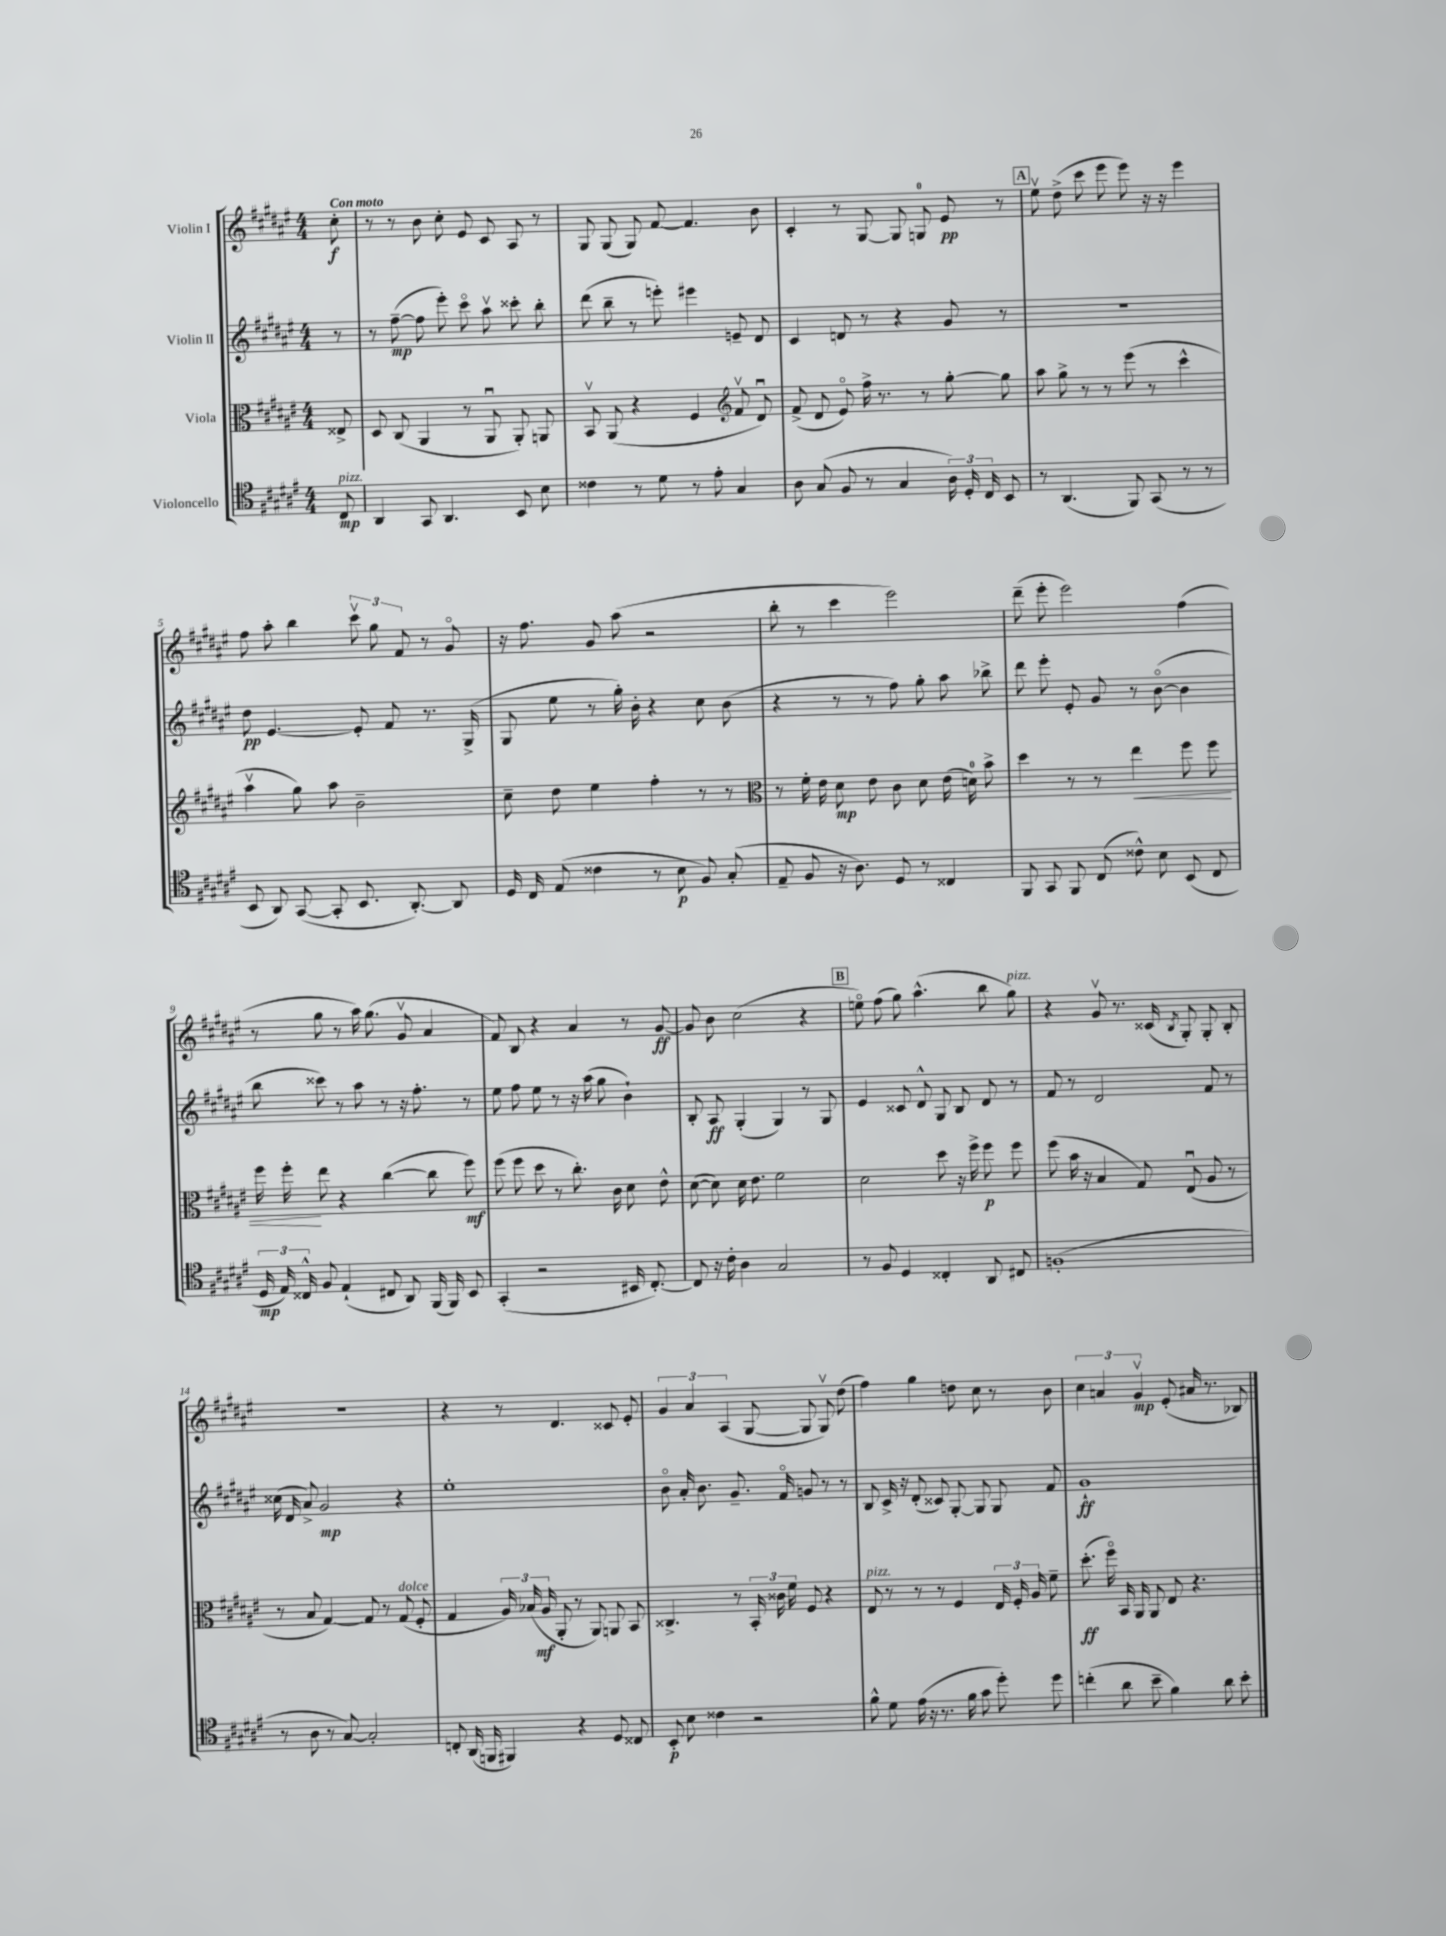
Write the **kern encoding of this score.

**kern	**dynam	**kern	**dynam	**kern	**dynam	**kern	**dynam
*part4	*part4	*part3	*part3	*part2	*part2	*part1	*part1
*staff4	*staff4	*staff3	*staff3	*staff2	*staff2	*staff1	*staff1
*I"Violoncello	*	*I"Viola	*	*I"Violin II	*	*I"Violin I	*
*clefC4	*	*clefC3	*	*clefG2	*	*clefG2	*
*k[f#c#g#d#a#e#]	*	*k[f#c#g#d#a#e#]	*	*k[f#c#g#d#a#e#]	*	*k[f#c#g#d#a#e#]	*
*M4/4	*	*M4/4	*	*M4/4	*	*M4/4	*
=	=	=	=	=	=	=	=
!	!	!	!	!	!	!LO:TX:a:B:t=Con moto	!
!LO:TX:a:i:t=pizz.	!	!	!	!	!	!	!
8C#/	mp	8E##X^/	.	8r	.	8cc#'\	f
=1	=1	=1	=1	=1	=1	=1	=1
4AA#/	.	8D#/	.	8r	.	8r	.
.	.	(8C#/	.	([8ff#~\	mp	8r	.
8GG#/	.	4AA#/	.	8ff#\]	.	8b\	.
4.AA#/	.	.	.	8eee#'\)	.	8cc#'\	.
.	.	8r	.	8ccc#\	.	8e#/	.
.	.	8AA#u/	.	8aa#v\	.	8c#/	.
8BB/	.	8AA#'/)	.	8ccc##X'\	.	8A#/	.
8B\	.	8AAn/	.	8bb'\	.	8r	.
=2	=2	=2	=2	=2	=2	=2	=2
4c##X\	.	8BBv/	.	(8ddd#\	.	8G#/	.
.	.	(8AA#/	.	8bb~\	.	(8G#/	.
8r	.	4r	.	8r	.	8G#/)	.
8d#\	.	.	.	8eeen'\)	.	[8f#/	.
8r	.	4F#/	.	4eee#X\	.	4.f#/]	.
8e#'\	.	.	.	.	.	.	.
*	*	*clefG2	*	*	*	*	*
4G#/	.	8f#v/	.	8en~/	.	.	.
.	.	8d#u/)	.	8d#/	.	8b\	.
=3	=3	=3	=3	=3	=3	=3	=3
8A#\	.	(8f#^/	.	4c#/	.	4c#'/	.
(8G#/	.	8d#/	.	.	.	.	.
8F#/	.	8e#/)	.	8dn/	.	8r	.
8r	.	16ff#^\	.	8r	.	[8G#/	.
.	.	8.r	.	.	.	.	.
4G#/	.	.	.	4r	.	8G#/]	.
.	.	8r	.	.	.	8Gn/	.
24A#\)	.	[8gg#'\	.	8g#/	.	8e#/	pp
24D#'/	.	.	.	.	.	.	.
24C#/	.	.	.	.	.	.	.
8BB/	.	8gg#\]	.	8r	.	8r	.
!!LO:REH:place=s1:t=A
=4	=4	=4	=4	=4	=4	=4	=4
8r	.	8aa#\	.	1r	.	8ee#v\	.
(4.AA#/	.	8gg#^\	.	.	.	(8dd#^\	.
.	.	8r	.	.	.	8ccc#\	.
.	.	8r	.	.	.	8eee#\	.
8FF#/)	.	(8eee#\	.	.	.	8eee#\)	.
(8GG#/	.	8r	.	.	.	16r	.
.	.	.	.	.	.	16r	.
8r	.	4ccc#^^\	.	.	.	4eee#\	.
8r	.	.	.	.	.	.	.
!!LO:LB:g=z
=5	=5	=5	=5	=5	=5	=5	=5
8BB/	.	4aa#v\	.	8dd#\	pp	8ff#\	.
8AA#/)	.	.	.	[4.e#/	.	8aa#'\	.
([8GG#/	.	8gg#\)	.	.	.	4bb\	.
8GG#'/]	.	8aa#\	.	.	.	.	.
8.BB/	.	2b~\	.	8e#'/]	.	12ccc#v\	.
.	.	.	.	.	.	12gg#\	.
.	.	.	.	8f#/	.	.	.
.	.	.	.	.	.	12f#/	.
[8.AA#'/)	.	.	.	.	.	.	.
.	.	.	.	8.r	.	8r	.
8AA#/]	.	.	.	.	.	8g#/	.
.	.	.	.	(16G#^/	.	.	.
=6	=6	=6	=6	=6	=6	=6	=6
16D#/	.	8cc#~\	.	8G#/	.	16r	.
16C#/	.	.	.	.	.	8.ff#\	.
(8E#/	.	8dd#\	.	8ee#\	.	.	.
4c##X\	.	4ee#\	.	8r	.	8g#/	.
.	.	.	.	16gg#'\)	.	(8aa#\	.
.	.	.	.	16b'\	.	.	.
8r	.	4ff#'\	.	4r	.	2r	.
8B\	p	.	.	.	.	.	.
8F#/)	.	8r	.	8cc#\	.	.	.
(8G#'/	.	8r	.	(8b\	.	.	.
=7	=7	=7	=7	=7	=7	=7	=7
*	*	*clefC3	*	*	*	*	*
8E#~/	.	8r	.	4r	.	8bb'\	.
8F#/	.	16f#'\	.	.	.	8r	.
.	.	16e#\	.	.	.	.	.
16r	.	8d#\	mp	8r	.	4ccc#\	.
8.A#\)	.	.	.	.	.	.	.
.	.	8e#\	.	8r	.	.	.
8D#/	.	8c#\	.	8ff#\)	.	2eee#\)	.
8r	.	8d#\	.	8gg#'\	.	.	.
4C##X/	.	(16e#\	.	8aa#\	.	.	.
.	.	16dn\)	.	.	.	.	.
.	.	8b^\	.	8bb-X^\	.	.	.
=8	=8	=8	=8	=8	=8	=8	=8
8FF#/	.	4dd#\	.	8ddd#\	.	(8ddd#~\	.
8GG#/	.	.	.	8eee#'\	.	8eee#'\	.
8FF#/	.	8r	.	8e#'/	.	2eee#\)	.
(8C#/	.	8r	.	8g#/	.	.	.
!	!	!	!LO:HP:b	!	!	!	!
8c##X^^\)	.	4ee#\	<	8r	.	.	.
8B\	.	.	.	([8b\	.	.	.
(8BB/	.	8ff#\	.	4b\]	.	(4ff#\	.
8C#/	.	8ff#\	.	.	.	.	.
!!LO:LB:g=z
=9	=9	=9	=9	=9	=9	=9	=9
24D#/	mp	16ff#\	.	8bb\	.	8r	.
24E#/)	.	.	.	.	.	.	.
.	.	16ff#'\	.	.	.	.	.
24C##X^^/	.	.	.	.	.	.	.
8F#/	.	8ee#\	[	8ccc##X\)	.	8gg#\	.
(4E#`/	.	4r	.	8r	.	8r	.
.	.	.	.	8aa#\	.	16aa#\)	.
.	.	.	.	.	.	(8.gg#\	.
8C#X/	.	([4cc#\	.	8r	.	.	.
8AA#/)	.	.	.	16r	.	8g#v/	.
.	.	.	.	8.ff#'\	.	.	.
(16FF#/	.	8cc#\]	.	.	.	4a#/	.
16FF#/)	.	.	.	.	.	.	.
8BB/	.	8ff#\)	mf	8r	.	.	.
=10	=10	=10	=10	=10	=10	=10	=10
(4GG#'/	.	(8ff#\	.	8ee#\	.	8f#/)	.
.	.	8ff#\	.	8ff#\	.	8B/	.
2r	.	8dd#\	.	8ee#\	.	4r	.
.	.	8r	.	8r	.	.	.
.	.	8.cc#'\)	.	16r	.	4a#/	.
.	.	.	.	(16aa#\	.	.	.
.	.	.	.	8gg#\	.	.	.
.	.	16c#\	.	.	.	.	.
16BB#X/	.	8d#\	.	4b`\)	.	8r	.
[8.C#'/)	.	.	.	.	.	.	.
.	.	8e#^^\	.	.	.	[8g#/	ff
=11	=11	=11	=11	=11	=11	=11	=11
8C#/]	.	([8d#\	.	8B'/	.	8g#/]	.
16r	.	8d#\])	.	8A#/	ff	8b\	.
16c#'\	.	.	.	.	.	.	.
4A#\	.	16d#\	.	(4G#'/	.	(2cc#\	.
.	.	8.e#\	.	.	.	.	.
2G#/	.	2f#\	.	4G#/)	.	.	.
.	.	.	.	8r	.	4r	.
.	.	.	.	8G#/	.	.	.
!!LO:REH:place=s1:t=B
=12	=12	=12	=12	=12	=12	=12	=12
8r	.	2d#\	.	4e#/	.	8een\)	.
8F#/	.	.	.	.	.	(8ff#\	.
4D#/	.	.	.	8c##X/	.	8gg#\)	.
.	.	.	.	8d#^^/	.	(4.aa#^^\	.
4C##X'/	.	8dd#\	.	8G#/	.	.	.
.	.	16r	.	8B/	.	.	.
.	.	16ff#^\	.	.	.	.	.
8AA#/	.	8ff#\	p	8d#/	.	8bb\	.
!	!	!	!	!	!	!LO:TX:a:i:t=pizz.	!
8C#X/	.	8ff#\	.	8r	.	8gg#\)	.
=13	=13	=13	=13	=13	=13	=13	=13
(1Fn'	.	(8ff#\	.	8f#/	.	4r	.
.	.	16b\	.	8r	.	.	.
.	.	16r	.	.	.	.	.
.	.	4B/	.	2d#/	.	8g#v/	.
.	.	.	.	.	.	8.r	.
.	.	8G#/)	.	.	.	.	.
.	.	.	.	.	.	(16c##X/	.
.	.	.	.	.	.	8qB/	.
.	.	(8E#u/	.	.	.	8G#'/)	.
.	.	8A#/	.	8f#/	.	8G#'/	.
.	.	8r	.	8r	.	8B'/	.
!!LO:LB:g=z
=14	=14	=14	=14	=14	=14	=14	=14
8r	.	8r	.	(16cc##X\	.	1r	.
.	.	.	.	16d#/	.	.	.
8A#\	.	8B/	.	8a#^/)	.	.	.
8r	.	[4G#/)	.	2g#/	mp	.	.
[8G#/)	.	.	.	.	.	.	.
2G#'/]	.	8G#/]	.	.	.	.	.
.	.	8r	.	.	.	.	.
!	!	!LO:TX:a:i:t=dolce	!	!	!	!	!
.	.	(8G#/	.	4r	.	.	.
.	.	8F#'/	.	.	.	.	.
=15	=15	=15	=15	=15	=15	=15	=15
8Cn'/	.	4G#/	.	1ee#'	.	4r	.
(16AA#/	.	.	.	.	.	.	.
16FFn/	.	.	.	.	.	.	.
4FF#X/)	.	24A#/)	.	.	.	8r	.
.	.	(24B-X/	.	.	.	.	.
.	.	24A#/	mf	.	.	.	.
.	.	8AA#'/	.	.	.	4.d#/	.
4r	.	8r	.	.	.	.	.
.	.	8AA#/)	.	.	.	.	.
8D#/	.	8AAn/	.	.	.	8c##X/	.
8C##X/	.	8BB/	.	.	.	8e#'/	.
=16	=16	=16	=16	=16	=16	=16	=16
8BB'/	p	4.C##X^/	.	8b\	.	6g#/	.
8B\	.	.	.	16a#'/	.	.	.
.	.	.	.	.	.	6a#/	.
.	.	.	.	8.b\	.	.	.
4c##X\	.	.	.	.	.	.	.
.	.	.	.	.	.	(6A#/	.
.	.	8r	.	8.g#~/	.	.	.
2r	.	24BB'/	.	.	.	[8G#/	.
.	.	24c##X\	.	.	.	.	.
.	.	.	.	16f#/	.	.	.
.	.	24f#\	.	.	.	.	.
.	.	8F#/	.	8gn/	.	8G#/]	.
.	.	4r	.	8r	.	8G#v/)	.
.	.	.	.	8r	.	(8dd#\	.
=17	=17	=17	=17	=17	=17	=17	=17
!	!	!LO:TX:a:i:t=pizz.	!	!	!	!	!
8f#^^\	.	8E#/	.	8B/	.	4ff#\)	.
8d#\	.	8r	.	16c#^/	.	.	.
.	.	.	.	16r	.	.	.
(16e#\	.	8r	.	(8d#'/	.	4gg#\	.
16r	.	.	.	.	.	.	.
8.r	.	8r	.	8c##X/)	.	.	.
.	.	4F#/	.	[8G#'/	.	8ddn\	.
16f#\	.	.	.	.	.	.	.
8g#\	.	.	.	8G#/]	.	8cc#\	.
8dd#'\)	.	24E#/	.	8G#/	.	8r	.
.	.	24F#'/	.	.	.	.	.
.	.	24A#/	.	.	.	.	.
8dd#\	.	8f#~\	.	8f#/	.	8b\	.
=18	=18	=18	=18	=18	=18	=18	=18
(4ccn'\	.	(8.dd#'\	ff	1g#`	ff	6cc#\	.
.	.	.	.	.	.	6an/	.
.	.	16ff#\)	.	.	.	.	.
8a#\	.	16BB/	.	.	.	.	.
.	.	16AA#/	.	.	.	.	.
.	.	.	.	.	.	6g#v/	mp
8b~\	.	8AA#/	.	.	.	.	.
4f#\)	.	8E#/	.	.	.	(8e#'/	.
.	.	4.r	.	.	.	16a#X/	.
.	.	.	.	.	.	8.r	.
8a#\	.	.	.	.	.	.	.
8b'\	.	.	.	.	.	8B-X/)	.
==	==	==	==	==	==	==	==
*-	*-	*-	*-	*-	*-	*-	*-
